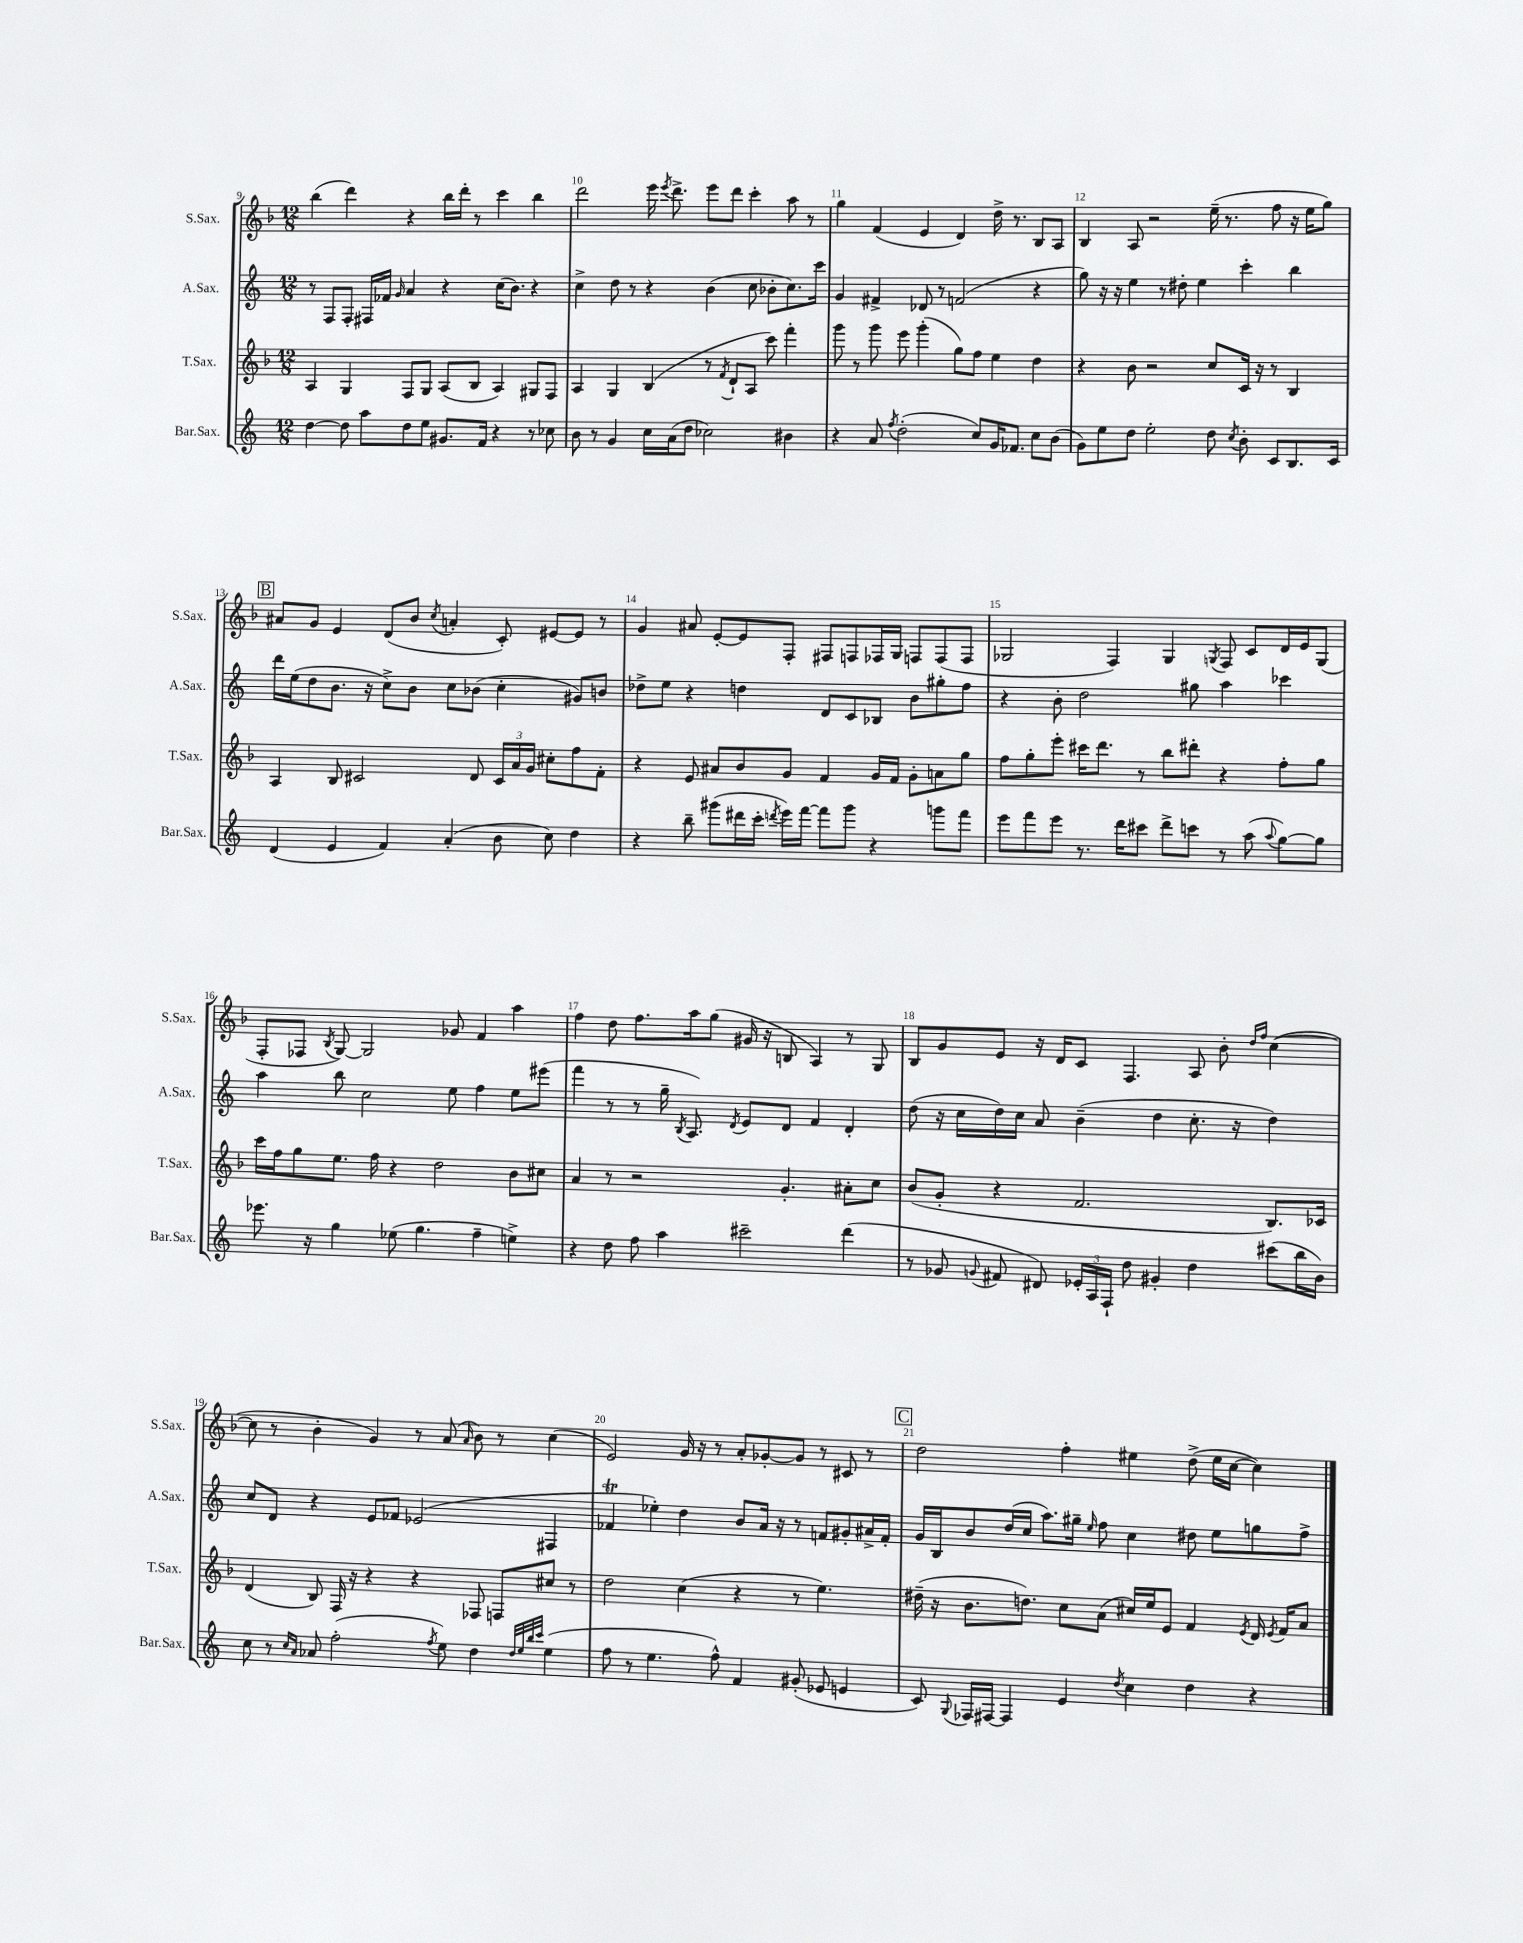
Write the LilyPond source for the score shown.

<<
\new StaffGroup <<
\new Staff = "s0" \with { instrumentName = "S.Sax." shortInstrumentName = "S.Sax." } {
    \clef treble \key f \major \numericTimeSignature \time 12/8
    \autoBeamOff bes''4( d'''4) r4 bes''16[ d'''16]-. r8 c'''4 bes''4 |
    d'''2 e'''16 \acciaccatura { e'''8 } d'''8.-> e'''8[ d'''8] c'''4-. a''8 r8 |
    g''4 f'4( e'4 d'4) d''16-> r8. bes8[ a8] |
    bes4 a8 r2 e''16--( r8. f''8 r16 e''16[ g''8]) |
    \mark \markup { \box "B" } ais'8[ g'8] e'4 d'8[( bes'8] \acciaccatura { c''8 } a'4-. c'8-.) eis'8[~ eis'8] r8 |
    g'4 ais'8 e'8[~-. e'8 f8]-. fis8[ f8 fes16 g16] f8[ f8( f8] |
    ges2 f4) ges4 \acciaccatura { g8 } f8 c'8[ d'16 e'16 g8]( |
    f8[-. fes8] \acciaccatura { bes8 } g8~) g2 ges'8 f'4 a''4 |
    f''4 d''8 f''8.[ a''16 g''8]( gis'16 r16 b8 a4) r8 g8 |
    bes8[ g'8 e'8] r16 d'16[ c'8] f4. a8 bes'8-. \grace { d''16[ f''16] } c''4~( |
    c''8 r8 bes'4-. g'4) r8 a'8( \grace { a'16 } bes'8) r8 c''4( |
    e'2) g'16 r16 r8 a'8[-. ges'8~-. ges'8] r8 cis'8 r8 |
    \mark \markup { \box "C" } d''2 f''4-. eis''4 d''8->( eis''16[ c''16]~ c''4) \bar "|." |
}
\new Staff = "s1" \with { instrumentName = "A.Sax." shortInstrumentName = "A.Sax." } {
    \clef treble \key c \major \numericTimeSignature \time 12/8
    \autoBeamOff r8 f8[ f8]-. fis16[ fes'16] \grace { g'16 } a'4 r4 c''16[( b'8.]) r4 |
    c''4-> d''8 r8 r4 b'4( c''8 bes'8[-. c''8.) c'''16] |
    g'4 fis'4-> des'8 r8 f'2( r4 |
    g''8) r16 r16 e''4 r8 dis''8-. e''4 c'''4-. b''4 |
    \mark \markup { \box "B" } d'''16[ e''16( d''8 b'8.] r16 c''8[->) b'8] c''8[ bes'8]( c''4-. gis'8[) b'8] |
    des''8[-> e''8] r4 d''4 d'8[ c'8 bes8] b'8[ gis''8-. f''8] |
    r4 b'8-. d''2 gis''8 a''4 ces'''4 |
    a''4 b''8 c''2 e''8 f''4 e''8[ eis'''8]( |
    f'''4 r8 r8 g''16-- \acciaccatura { b8 } a8.) \acciaccatura { d'8 } e'8[ d'8] f'4 d'4-. |
    d''8( r16 c''16[ d''16) c''16] a'8 b'4--( d''4 c''8.-. r16 d''4) |
    c''8[ d'8] r4 e'8[ fes'8] ees'2( fis4 |
    fes'4\trill ees''4-.) d''4 b'8[ a'16] r16 r8 f'8[ gis'8-. ais'16-> f'16]-. |
    \mark \markup { \box "C" } g'16[ b16 b'8 d''16( c''16] a''8.[) gis''16]-- \grace { e''16 } f''8 c''4 dis''8 e''8[ g''8 f''8]-> \bar "|." |
}
\new Staff = "s2" \with { instrumentName = "T.Sax." shortInstrumentName = "T.Sax." } {
    \clef treble \key f \major \numericTimeSignature \time 12/8
    \autoBeamOff a4 g4 f8[ g8] a8[( bes8] a4) gis8[ f8] |
    a4 g4 bes4( r8 \acciaccatura { f'8 } d'8[-! a8] c'''8) f'''4-. |
    g'''8 r8 g'''8 e'''8 g'''4-.( g''8[) f''8] e''4 d''4 |
    r4 bes'8 r2 c''8[ c'16] r16 r8 bes4 |
    \mark \markup { \box "B" } a4 bes8 cis'2 d'8 \tuplet 3/2 { cis'16[ a'16 g'16] } cis''8[-. f''8 f'8]-. |
    r4 e'8 ais'8[ bes'8 g'8] f'4 g'16[ f'16] g'8[-. a'8 g''8] |
    f''8[ g''8-. e'''8]-. cis'''16[ d'''8.] r8 bes''8[ dis'''8]-. r4 f''8[-. g''8] |
    c'''16[ f''16 g''8 e''8.] f''16 r4 d''2 bes'8[ cis''8] |
    a'4 r8 r2 g'4.-. ais'8[-. c''8] |
    bes'8[( g'8]-. r4 f'2. bes8.[) ces'16] |
    d'4( bes8) f16 r16 r4 r4 fes8 f8[ cis''8] r8 |
    d''2 c''4( r4 r8 e''4.) |
    \mark \markup { \box "C" } dis''16--( r16 bes'8.[ d''8.]) c''8[ a'8]( cis''16[) e''16 e'8] f'4 \acciaccatura { e'8 } d'16 \acciaccatura { e'8 } f'16[ a'8] \bar "|." |
}
\new Staff = "s3" \with { instrumentName = "Bar.Sax." shortInstrumentName = "Bar.Sax." } {
    \clef treble \key c \major \numericTimeSignature \time 12/8
    \autoBeamOff d''4~ d''8 a''8[ d''8 e''8] gis'8.[ f'16] r4 r8 ces''8 |
    b'8 r8 g'4 c''16[ a'16( d''8] ces''2) bis'4 |
    r4 a'8 \acciaccatura { f''8 } d''2-.( c''8[) g'16 fes'8.] c''8[ b'8]( |
    g'8[) e''8 d''8] e''2-. d''8 \acciaccatura { c''8 } b'8-. c'8[ b8. c'16] |
    \mark \markup { \box "B" } d'4( e'4 f'4) a'4-.( b'8 c''8) d''4 |
    r4 b''8-- gis'''8[( dis'''16 c'''16]-. \acciaccatura { d'''8 } e'''16[) f'''16]~ f'''8[ gis'''8] r4 g'''8[ f'''8] |
    e'''8[ f'''8 e'''8] r8. d'''16[ cis'''8] d'''8[-> c'''8] r8 a''8( \appoggiatura { a''8 } g''8[~) g''8] |
    ees'''8. r16 g''4 ees''8( g''4. f''4-- e''4->) |
    r4 d''8 f''8 a''4 cis'''2-- d'''4( |
    r8 ges'8 \appoggiatura { g'8 } fis'8 dis'8) \tuplet 3/2 { ees'16[-. a16 f16]-! } d''8 gis'4-. d''4 cis'''8[( b''16 b'16]) |
    c''8 r8 \grace { c''16[ a'16] } aes'8 f''2-.( \acciaccatura { f''8 } e''8) d''4 \grace { d''32[ e''32 b''32 c'''32] } e''4( |
    f''8 r8 e''4. f''8-^) f'4 gis'8-.( ees'8 e'4 |
    \mark \markup { \box "C" } c'8) \appoggiatura { g8 } fes16[ fis16]~ fis4 e'4 \acciaccatura { d''8 } c''4 d''4 r4 \bar "|." |
}
>>
>>
\layout { \context { \Score currentBarNumber = #9 \override BarNumber.break-visibility = ##(#f #t #t) barNumberVisibility = #all-bar-numbers-visible } }
